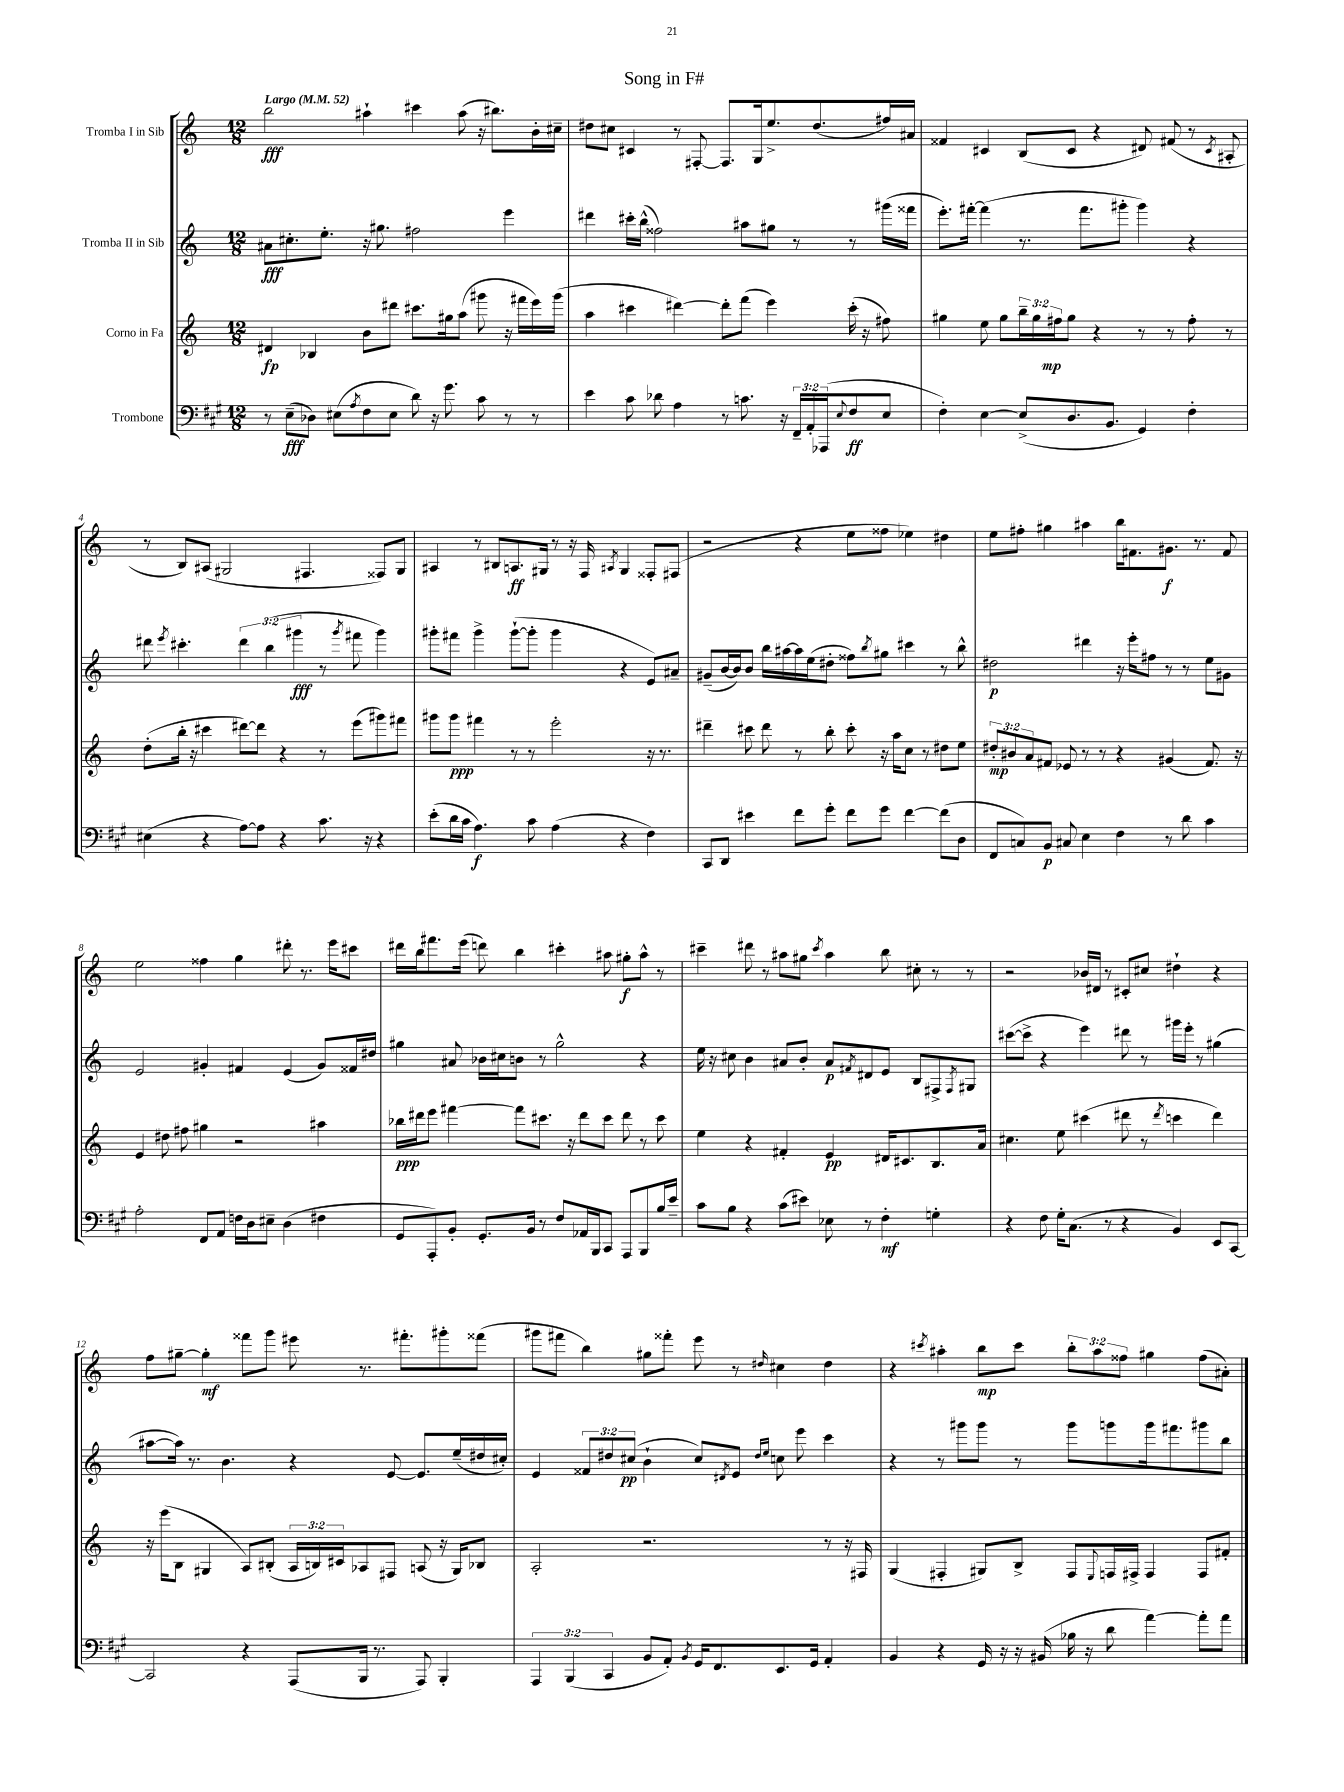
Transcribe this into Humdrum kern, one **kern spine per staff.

**kern	**dynam	**kern	**dynam	**kern	**dynam	**kern	**dynam
*part4	*part4	*part3	*part3	*part2	*part2	*part1	*part1
*staff4	*staff4	*staff3	*staff3	*staff2	*staff2	*staff1	*staff1
*I"Trombone	*	*I"Corno in Fa	*	*I"Tromba II in Sib	*	*I"Tromba I in Sib	*
*clefF4	*	*clefG2	*	*clefG2	*	*clefG2	*
*k[f#c#g#]	*	*k[]	*	*k[]	*	*k[]	*
*M12/8	*	*M12/8	*	*M12/8	*	*M12/8	*
*MM52	*	*MM52	*	*MM52	*	*MM52	*
=1	=1	=1	=1	=1	=1	=1	=1
!	!	!	!	!	!	!LO:TX:a:B:t=Largo	!
8r	.	4d#X/	fp	8a#X\L	fff	2bb\	fff
(8E~\L	fff	.	.	8.cc#X'\	.	.	.
8D-X\J)	.	4B-X/	.	.	.	.	.
.	.	.	.	8.ee'\J	.	.	.
(8E#X\L	.	.	.	.	.	.	.
8qA/	.	.	.	.	.	.	.
8F#\	.	8b\L	.	16r	.	4aa#X`\	.
.	.	.	.	8.gg#X\	.	.	.
8E#\J	.	8ddd#X\J	.	.	.	.	.
8d\)	.	8.ccc#X\L	.	2ff#X\	.	4ccc#X\	.
16r	.	.	.	.	.	.	.
8.g#\	.	16gg#X\k	.	.	.	.	.
.	.	(8aa\J	.	.	.	(8aa#\	.
8c#\	.	8ggg#X\	.	.	.	16r	.
.	.	.	.	.	.	8.bb#X\L)	.
8r	.	16r	.	4eee\	.	.	.
.	.	16fff#X\LL	.	.	.	.	.
8r	.	16eee\)	.	.	.	16b'\L	.
.	.	(16ggg#\JJ	.	.	.	16cc#X~\JJ	.
=2	=2	=2	=2	=2	=2	=2	=2
4e\	.	4aa\	.	4ddd#X\	.	8dd#X\L	.
.	.	.	.	.	.	8cc#X\J	.
8c#\	.	4ccc#X\	.	16ccc#X'\LL	.	4c#X/	.
.	.	.	.	(16bb^^\JJ	.	.	.
8d-X\	.	.	.	2ff##X\)	.	.	.
4A\	.	[4ddd#X\)	.	.	.	8r	.
.	.	.	.	.	.	[8F#X'/	.
8r	.	8ddd#'\L]	.	.	.	8.F#/L]	.
8.cn\	.	(8fff\J	.	8aa#X\L	.	.	.
.	.	.	.	.	.	16G/k	.
.	.	4eee\)	.	8gg#X\J	.	8.ee^/	.
16r	.	.	.	.	.	.	.
24FF#~/LL	.	.	.	8r	.	.	.
24AA'/	.	.	.	.	.	.	.
.	.	.	.	.	.	(8.dd#/	.
(24AAA-X/J	.	.	.	.	.	.	.
8qqE/	.	.	.	.	.	.	.
8F#/	ff	(16ccc#'\	.	8r	.	.	.
.	.	16r	.	.	.	.	.
8E/J	.	8ff#X\)	.	(16ggg#X\LL	.	16ff#X/L)	.
.	.	.	.	16fff##X\JJ	.	16a#X/JJ	.
=3	=3	=3	=3	=3	=3	=3	=3
4F#'\)	.	4gg#X\	.	8.eee'\L)	.	4f##X/	.
.	.	.	.	[16fff#X'\Jk	.	.	.
[4E\	.	8ee\	.	(4fff#\]	.	4c#X/	.
.	.	8gg#\L	.	.	.	.	.
(8E^/L]	.	24bb~\L	.	8.r	.	(8B/L	.
.	.	24gg#\	.	.	.	.	.
.	.	24ff#X\J	mp	.	.	.	.
8.D/	.	8gg#\J	.	.	.	8c#/J	.
.	.	.	.	8.fff#\L	.	.	.
.	.	4r	.	.	.	4r	.
8.BB/J	.	.	.	.	.	.	.
.	.	.	.	8ggg#X'\J	.	.	.
4GG#/)	.	8r	.	4ggg#\)	.	8d#X/)	.
.	.	8r	.	.	.	(8f#X/	.
4F#'\	.	8ff#'\	.	4r	.	8r	.
.	.	.	.	.	.	8qc#/	.
.	.	8r	.	.	.	8A#X'/	.
!!LO:LB:g=z
=4	=4	=4	=4	=4	=4	=4	=4
(4E#X\	.	(8dd'\L	.	8ddd#X\	.	8r	.
.	.	.	.	8qeee/	.	.	.
.	.	16bb'\Jk	.	4.ccc#X'\	.	8B/L)	.
.	.	16r	.	.	.	.	.
4r	.	4ccc#X\	.	.	.	(8A#X/J	.
.	.	.	.	.	.	2G#X/	.
[8A\L)	.	[8ddd#X\L)	.	6ddd#\	.	.	.
8A\J]	.	8ddd#\J]	.	.	.	.	.
.	.	.	.	(6bb\	.	.	.
4r	.	4r	.	.	.	.	.
.	.	.	.	6ggg#X\	fff	.	.
.	.	.	.	.	.	4.F#X/	.
8.c#\	.	8r	.	8r	.	.	.
.	.	.	.	8qggg#/	.	.	.
.	.	(8eee\L	.	8fff#X\	.	.	.
16r	.	.	.	.	.	.	.
4r	.	8ggg#X\)	.	4ggg#\)	.	8F##X/L)	.
.	.	8fff#X\J	.	.	.	8G#/J	.
=5	=5	=5	=5	=5	=5	=5	=5
(8e'\L	.	8ggg#X\L	.	8ggg#X'\L	.	4A#X/	.
16d\L	.	8ggg#\J	ppp	8fff#X\J	.	.	.
16c#\JJ	.	.	.	.	.	.	.
4.A\)	f	4fff#X\	.	4ggg#^\	.	8r	.
.	.	.	.	.	.	8B#X/L	.
.	.	8r	.	([8ggg#`\L	.	8.An/	ff
8c#\	.	8r	.	8ggg#'\J]	.	.	.
.	.	.	.	.	.	16G#X/Jk	.
(4A\	.	2eee'\	.	4ggg#\	.	8r	.
.	.	.	.	.	.	16r	.
.	.	.	.	.	.	16F/	.
.	.	.	.	.	.	8qA#X/	.
4r	.	.	.	4r	.	4G#/	.
4F#\)	.	16r	.	8e/L)	.	8F##X'/L	.
.	.	8.r	.	.	.	.	.
.	.	.	.	8a#X~/J	.	(8F#X/J	.
=6	=6	=6	=6	=6	=6	=6	=6
8CC#/L	.	4ddd#X~\	.	(8g#X~/L	.	2r	.
8DD/J	.	.	.	[16b/L	.	.	.
.	.	.	.	16b/J])	.	.	.
4e#X\	.	8ccc#X\	.	8b/J	.	.	.
.	.	8ddd#\	.	16bb\LL	.	.	.
.	.	.	.	[16aa#X\	.	.	.
8f#\L	.	8r	.	16aa#\]	.	4r	.
.	.	.	.	(16ee\J	.	.	.
8g#'\J	.	8bb'\	.	8dd#X'\J	.	.	.
8f#\L	.	8ccc#'\	.	8ff##X\L)	.	8ee\L	.
.	.	.	.	8qbb/	.	.	.
8g#\J	.	16r	.	8gg#X\J	.	8ff##X\J	.
.	.	16aa\KL	.	.	.	.	.
[4f#\	.	8cc\J	.	4ccc#X\	.	4ee-X\)	.
.	.	8r	.	.	.	.	.
(8f#\L]	.	8dd#X\L	.	8r	.	4dd#X\	.
8D\J	.	8ee\J	.	8bb^^\	.	.	.
=7	=7	=7	=7	=7	=7	=7	=7
8FF#/L	.	12dd#X'/L	mp	2dd#X\	p	8ee\L	.
.	.	12b#X/	.	.	.	.	.
8Cn/)	.	.	.	.	.	8ff#X'\J	.
.	.	12a/	.	.	.	.	.
8BB/J	p	8f#X/J	.	.	.	4gg#X\	.
8C#X/	.	8e-X/	.	.	.	.	.
4E\	.	8r	.	4ddd#X\	.	4aa#X\	.
.	.	8r	.	.	.	.	.
4F#\	.	4r	.	16r	.	16bb\KL	.
.	.	.	.	16eee'\KL	.	8.f#X\	.
.	.	.	.	8ff#X\J	.	.	.
8r	.	(4g#X/	.	8r	.	8.g#X\J	f
8d\	.	.	.	8r	.	.	.
.	.	.	.	.	.	8.r	.
4c#\	.	8.f#/)	.	8ee\L	.	.	.
.	.	.	.	8g#X\J	.	8f#/	.
.	.	16r	.	.	.	.	.
!!LO:LB:g=z
=8	=8	=8	=8	=8	=8	=8	=8
2A'\	.	4e/	.	2e/	.	2ee\	.
.	.	8dd#X\	.	.	.	.	.
.	.	8ff#X\	.	.	.	.	.
8FF#/L	.	4gg#X\	.	4g#X'/	.	4ff##X\	.
8AA/J	.	.	.	.	.	.	.
16Fn\LL	.	2r	.	4f#X/	.	4gg\	.
16D\J	.	.	.	.	.	.	.
8E#X~\J	.	.	.	.	.	.	.
(4D\	.	.	.	(4e/	.	8ddd#X'\	.
.	.	.	.	.	.	8.r	.
4F#X\	.	4aa#X\	.	8g#/L)	.	.	.
.	.	.	.	.	.	16eee\KL	.
.	.	.	.	16f##X/L	.	8ccc#X\J	.
.	.	.	.	16dd#X/JJ	.	.	.
=9	=9	=9	=9	=9	=9	=9	=9
8GG#/L	.	16bb-X\LL	ppp	4gg#X\	.	16ddd#X\LL	.
.	.	16ddd#X\J	.	.	.	16bb\J	.
8AAA'/)	.	8eee\J	.	.	.	8.fff#X\	.
8BB'/J	.	[4fff#X\	.	8a#X/	.	.	.
.	.	.	.	.	.	(16eee\Jk	.
8.GG#'/L	.	.	.	16b-X\LL	.	8dddn\)	.
.	.	.	.	16cc#X\J	.	.	.
.	.	8fff#\L]	.	8bn\J	.	4bb\	.
16BB/Jk	.	.	.	.	.	.	.
8r	.	8.ccc#X\J	.	8r	.	.	.
8F#/L	.	.	.	2gg#^^\	.	4ccc#X'\	.
.	.	16r	.	.	.	.	.
16AA-X/L	.	8ddd#\L	.	.	.	.	.
16BBB/J	.	.	.	.	.	.	.
8CC#/J	.	8ccc#\J	.	.	.	8aa#X\	.
8AAA/L	.	8ddd#\	.	.	.	8gg#X'\L	f
8BBB/	.	8r	.	4r	.	8aa#^^\J	.
16B/L	.	8ccc#\	.	.	.	8r	.
16e~/JJ	.	.	.	.	.	.	.
=10	=10	=10	=10	=10	=10	=10	=10
8c#\L	.	4ee\	.	16ee\	.	4ccc#X~\	.
.	.	.	.	16r	.	.	.
8B\J	.	.	.	8cc#X\	.	.	.
4r	.	4r	.	4b\	.	8ddd#X\	.
.	.	.	.	.	.	8r	.
(8c#\L	.	4f#X'/	.	8a#X/L	.	8aa#X\L	.
8e#X\J)	.	.	.	8b'/J	.	8gg#X\J	.
.	.	.	.	.	.	8qccc#/	.
8E-X\	.	4e/	pp	8a#/L	p	4aa#\	.
.	.	.	.	8qf#X/	.	.	.
8r	.	.	.	8d#X/	.	.	.
4F#'\	mf	16d#X/KL	.	8e/J	.	8bb\	.
.	.	8.c#X/	.	.	.	.	.
.	.	.	.	8B/L	.	8cc#X'\	.
4Gn'\	.	8.B/	.	8F#X^/	.	8r	.
.	.	.	.	8qF#/	.	.	.
.	.	.	.	8G#X/J	.	8r	.
.	.	16a/Jk	.	.	.	.	.
=11	=11	=11	=11	=11	=11	=11	=11
4r	.	4.cc#X\	.	([8ccc#X\L	.	2r	.
.	.	.	.	8ccc#^\J]	.	.	.
8F#\	.	.	.	4r	.	.	.
16G#'\KL	.	8ee\	.	.	.	.	.
(8.C#\J	.	.	.	.	.	.	.
.	.	(4ccc#X\	.	4eee\)	.	16b-X/LL	.
.	.	.	.	.	.	16d#X/JJ	.
8r	.	.	.	.	.	8r	.
4r	.	8ddd#X\	.	8ddd#X\	.	8c#X'/L	.
.	.	8r	.	8r	.	8cc#X/J	.
.	.	8qddd#/	.	.	.	.	.
4BB/)	.	4cccn\	.	16ggg#X\LL	.	4dd#X`\	.
.	.	.	.	16eee'\JJ	.	.	.
.	.	.	.	8r	.	.	.
8EE/L	.	4ddd#\)	.	(4gg#X\	.	4r	.
[8CC#/J	.	.	.	.	.	.	.
!!LO:LB:g=z
=12	=12	=12	=12	=12	=12	=12	=12
2CC#/]	.	16r	.	[8aa#X\L	.	8ff\L	.
.	.	(16eee\KL	.	.	.	.	.
.	.	8B\J	.	16aa#\Jk])	.	[8gg#X~\J	.
.	.	.	.	8.r	.	.	.
.	.	4G#X/	.	.	.	4gg#'\]	mf
.	.	.	.	4.b\	.	.	.
4r	.	8A/L)	.	.	.	8fff##X\L	.
.	.	(8B#X'/J	.	.	.	8ggg\J	.
(8AAA/L	.	24A/LL	.	4r	.	8eee#X\	.
.	.	24Bn/)	.	.	.	.	.
.	.	24c#X/J	.	.	.	.	.
16BBB/Jk	.	8A-X/	.	.	.	8.r	.
8.r	.	.	.	.	.	.	.
.	.	8F#X/J	.	[8e/	.	.	.
.	.	.	.	.	.	8.fff#X'\L	.
8AAA/)	.	(8An/	.	8.e/L]	.	.	.
4BBB'/	.	16r	.	.	.	8ggg#X'\	.
.	.	16G#/KL)	.	(16ee~/L	.	.	.
.	.	8B-X/J	.	16dd#X/	.	(8fff##X\J	.
.	.	.	.	16cc#X'/JJ)	.	.	.
=13	=13	=13	=13	=13	=13	=13	=13
6AAA/	.	2A'/	.	4e/	.	8ggg#X\L	.
.	.	.	.	.	.	8fff#X\J	.
(6BBB/	.	.	.	.	.	.	.
.	.	.	.	12f##X/L	.	4bb\)	.
6CC#/	.	.	.	12dd#X/	.	.	.
.	.	.	.	(12cc#X/J	pp	.	.
8BB/L	.	2.r	.	4b`\	.	8gg#X\L	.
8AA'/J)	.	.	.	.	.	8fff##X'\J	.
8qBB/	.	.	.	.	.	.	.
16GG#/KL	.	.	.	8cc#/L)	.	8eee\	.
8.FF#/	.	.	.	.	.	.	.
.	.	.	.	8qd#X/	.	.	.
.	.	.	.	8e/J	.	8r	.
.	.	.	.	16qqdd#/LL	.	.	.
.	.	.	.	16qqee/JJ	.	16qqdd#X/	.
8.EE/	.	.	.	8ccn\	.	4cc#X\	.
.	.	.	.	8eee\	.	.	.
16GG#/Jk	.	.	.	.	.	.	.
4AA'/	.	8r	.	4ccc\	.	4dd#\	.
.	.	16r	.	.	.	.	.
.	.	16F#X/	.	.	.	.	.
=14	=14	=14	=14	=14	=14	=14	=14
4BB/	.	(4G/	.	4r	.	4r	.
.	.	.	.	.	.	8qccc#X/	.
4r	.	4F#X'/	.	8r	.	4aa#X'\	.
.	.	.	.	8ggg#X\L	.	.	.
16GG#/	.	8G#X/L)	.	8ggg#\J	.	8bb\L	mp
16r	.	.	.	.	.	.	.
16r	.	8B^/J	.	8r	.	8ccc#\J	.
(16BB#X/	.	.	.	.	.	.	.
16B-X\	.	8F#/L	.	8ggg#\L	.	12bb'\L	.
16r	.	.	.	.	.	.	.
.	.	.	.	.	.	12aa#\	.
.	.	8qqE/	.	.	.	.	.
8d\	.	16Fn/L	.	8gggn\	.	.	.
.	.	.	.	.	.	12ff##X\J	.
.	.	16F#X^/JJ	.	.	.	.	.
[4a\)	.	4F#/	.	16ggg\k	.	4gg#X\	.
.	.	.	.	8.fff#X\	.	.	.
8a'\L]	.	8F#/L	.	8ggg#X\	.	(8ff##\L	.
8a\J	.	8f#X'/J	.	8bb\J	.	8a#X'\J)	.
==	==	==	==	==	==	==	==
*-	*-	*-	*-	*-	*-	*-	*-
